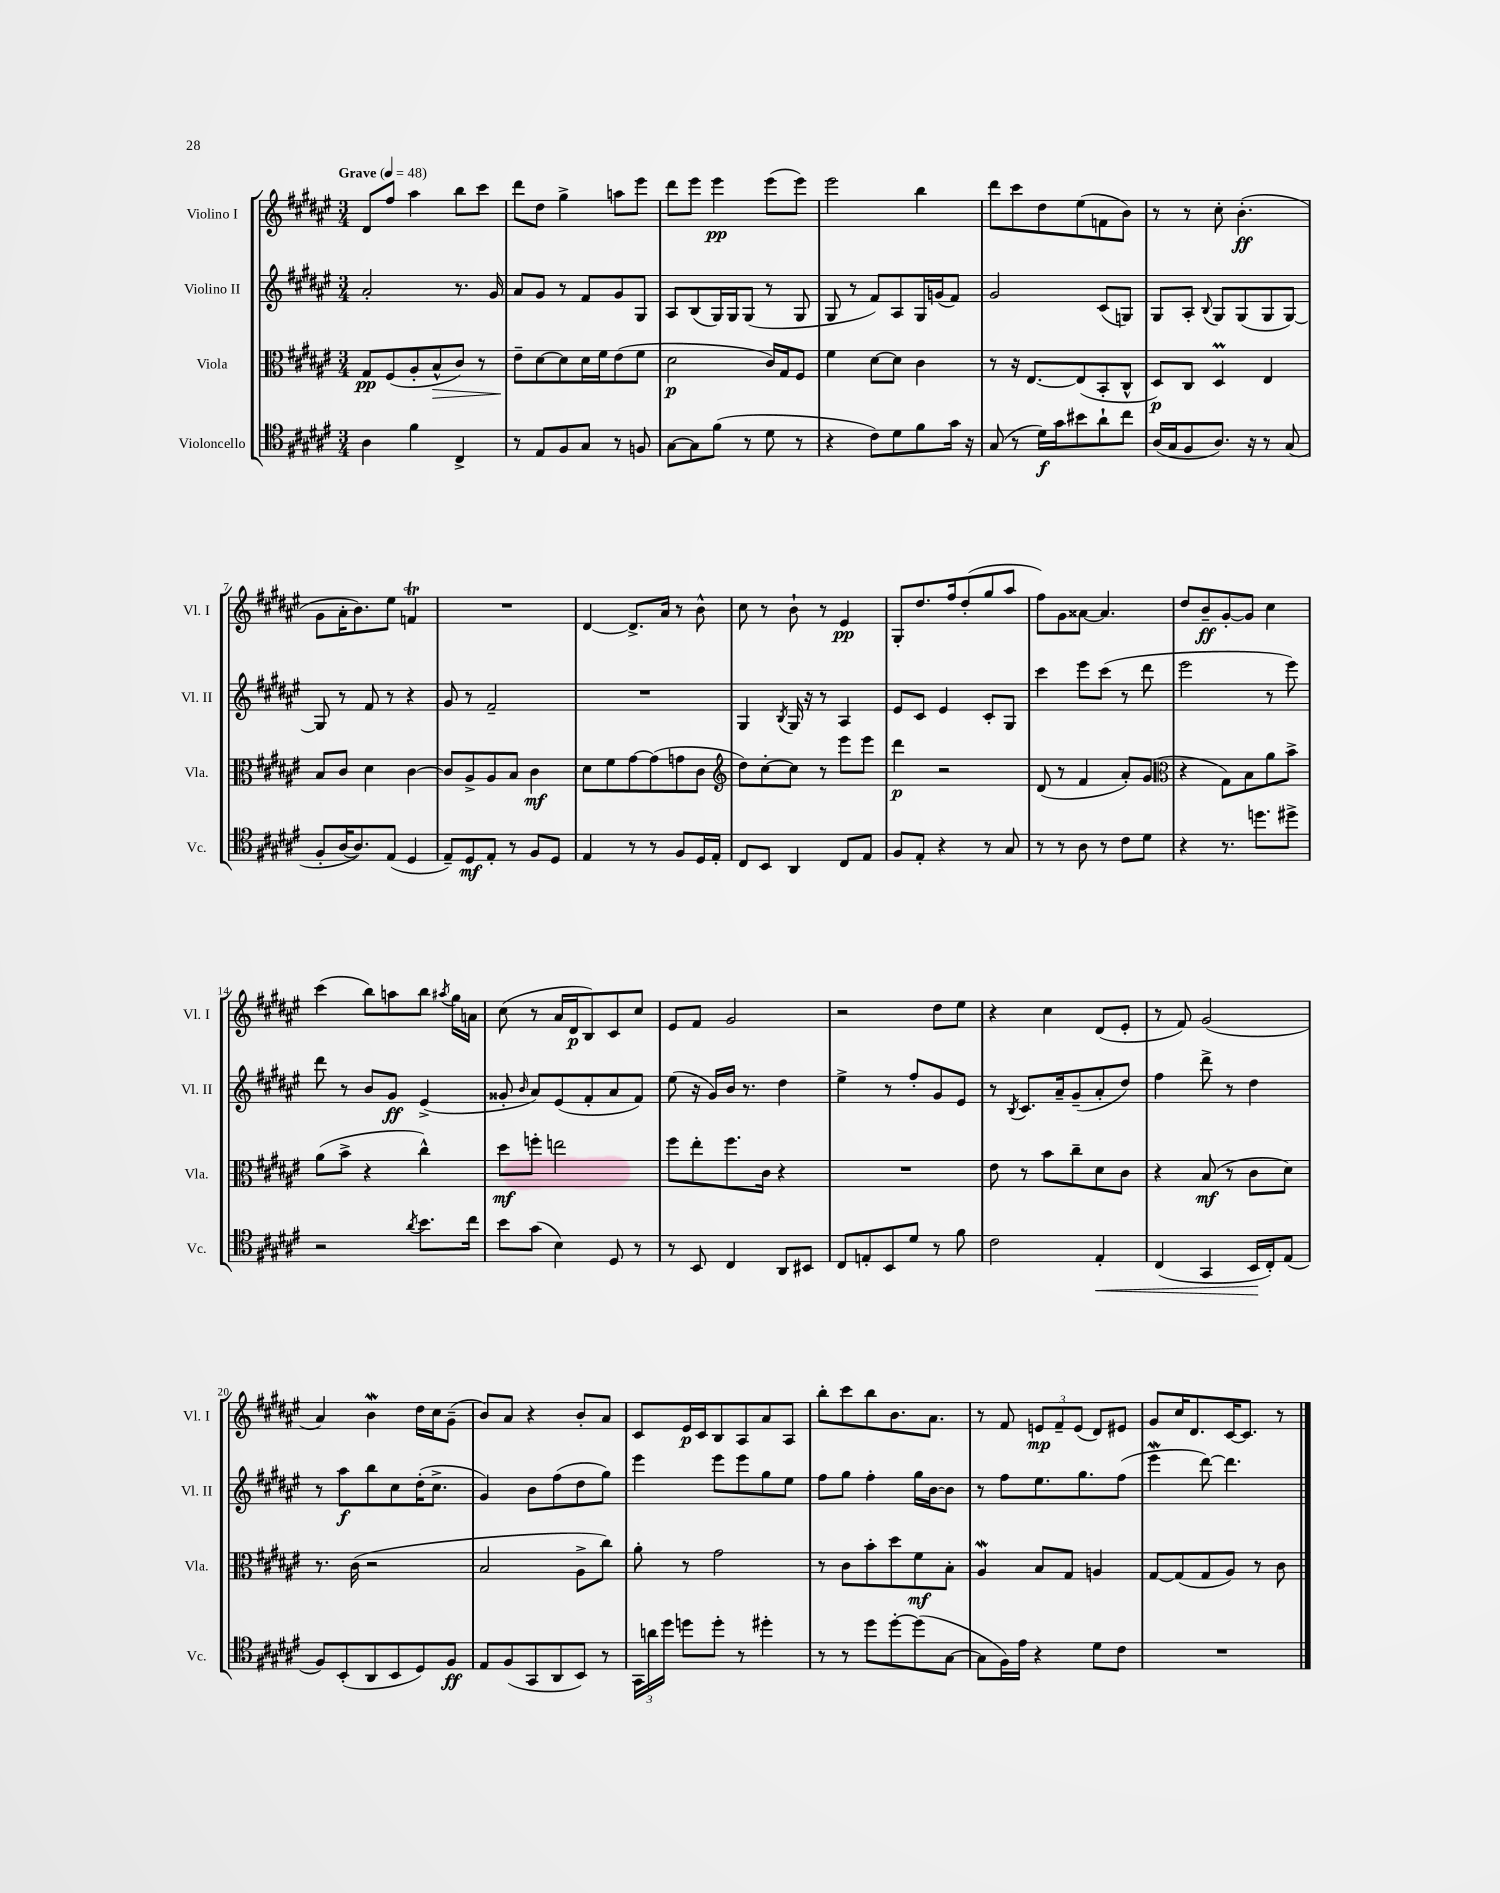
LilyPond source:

<<
\new StaffGroup <<
\new Staff = "s0" \with { instrumentName = "Violino I" shortInstrumentName = "Vl. I" } {
    \clef treble \key fis \major \numericTimeSignature \time 3/4 \tempo "Grave" 4 = 48
    \autoBeamOff dis'8[ fis''8] ais''4 b''8[ cis'''8] |
    dis'''8[ dis''8] gis''4-> a''8[ eis'''8] |
    dis'''8[ eis'''8] eis'''4\pp eis'''8[( eis'''8]) |
    eis'''2 b''4 |
    dis'''8[ cis'''8 dis''8 eis''8( f'8 b'8]) |
    r8 r8 cis''8-. b'4.-.\ff( |
    gis'8[ ais'16-. b'8.) eis''8] f'4\trill |
    R2. |
    dis'4~ dis'8.[-> ais'16] r8 b'8-^ |
    cis''8 r8 b'8-! r8 eis'4\pp |
    gis8[-. dis''8. fis''16 dis''8-.( gis''8 ais''8] |
    fis''8[) gis'8 aisis'8]~ aisis'4. |
    dis''8[ b'8--\ff gis'8~-. gis'8] cis''4 |
    cis'''4( b''8[) a''8 b''8] \acciaccatura { ais''8 } gis''16[ a'16] |
    cis''8( r8 ais'16[ dis'16\p b8) cis'8 cis''8] |
    eis'8[ fis'8] gis'2 |
    r2 dis''8[ eis''8] |
    r4 cis''4 dis'8[( eis'8]-. |
    r8 fis'8) gis'2( |
    ais'4) b'4\mordent dis''16[ cis''16 gis'8]--( |
    b'8[) ais'8] r4 b'8[-. ais'8] |
    cis'8[ eis'16\p cis'16 b8 ais8 ais'8 ais8] |
    b''8[-. cis'''8 b''8 b'8. ais'8.] |
    r8 fis'8 \tuplet 3/2 { e'8[\mp fis'8-- e'8]( } dis'8[) eis'8] |
    gis'8[ cis''16 dis'8. cis'16~ cis'8.] r8 \bar "|." |
}
\new Staff = "s1" \with { instrumentName = "Violino II" shortInstrumentName = "Vl. II" } {
    \clef treble \key fis \major \numericTimeSignature \time 3/4
    \autoBeamOff ais'2-. r8. gis'16 |
    ais'8[ gis'8] r8 fis'8[ gis'8 gis8] |
    ais8[ b8( gis16) gis16 gis8]( r8 gis8 |
    gis8 r8 fis'8[) ais8 gis16 g'16( fis'8]) |
    gis'2 cis'8[( g8]) |
    gis8[ ais8]-. \appoggiatura { b8 } gis8[ gis8( gis8 gis8]~) |
    gis8 r8 fis'8 r8 r4 |
    gis'8 r8 fis'2-- |
    R2. |
    gis4 \acciaccatura { b8 } gis16 r16 r8 ais4 |
    eis'8[ cis'8] eis'4 cis'8[-. gis8] |
    cis'''4 eis'''8[ cis'''8]( r8 dis'''8 |
    eis'''2 r8 eis'''8) |
    dis'''8 r8 b'8[ gis'8]\ff eis'4->( |
    gisis'8-. \grace { b'16 } ais'8[) eis'8( fis'8-. ais'8 fis'8]) |
    eis''8( r16 gis'16[) b'16] r8. dis''4 |
    eis''4-> r8 fis''8[-. gis'8 eis'8] |
    r8 \acciaccatura { b8 } cis'8.[ ais'16-- gis'8--( ais'8-. dis''8]) |
    fis''4 dis'''8-> r8 dis''4 |
    r8 ais''8[\f b''8 cis''8 dis''16-.( cis''8.]-> |
    gis'4) b'8[ fis''8( dis''8 gis''8]) |
    eis'''4 eis'''8[ eis'''8 gis''8 eis''8] |
    fis''8[ gis''8] fis''4-. gis''16[ b'16~ b'8] |
    r8 fis''8[ eis''8. gis''8. fis''8]( |
    eis'''4\mordent dis'''8~) dis'''4. \bar "|." |
}
\new Staff = "s2" \with { instrumentName = "Viola" shortInstrumentName = "Vla." } {
    \clef alto \key fis \major \numericTimeSignature \time 3/4
    \autoBeamOff gis8[\pp fis8( ais8-. b8-^\> cis'8]) r8 |
    eis'8[--\! dis'8~ dis'8 dis'16 fis'16 eis'8( fis'8] |
    dis'2\p cis'16[) gis16 fis8] |
    fis'4 dis'8[~ dis'8] cis'4 |
    r8 r16 eis8.[~ eis8( b,8-. cis8]-^ |
    dis8[\p) cis8] dis4\prall eis4 |
    b8[ cis'8] dis'4 cis'4~ |
    cis'8[ ais8-> ais8 b8] cis'4\mf |
    dis'8[ fis'8 gis'8~ gis'8( g'8 cis'8] |
    \clef treble dis''8[) cis''8~-. cis''8] r8 eis'''8[ eis'''8] |
    dis'''4\p r2 |
    dis'8( r8 fis'4 ais'8[-.) gis'8]( |
    \clef alto r4 gis8[) b8 ais'8 b'8]-> |
    ais'8[( b'8]-> r4 cis''4-^) |
    dis''8[\mf f''8]-. e''2 |
    fis''8[ eis''8-. fis''8. cis'16] r4 |
    R2. |
    eis'8 r8 b'8[ cis''8-- dis'8 cis'8] |
    r4 b8\mf( r8 cis'8[ dis'8]) |
    r8. cis'16( r2 |
    b2 ais8[-> cis''8]) |
    ais'8-. r8 gis'2 |
    r8 cis'8[ b'8-. dis''8 fis'8\mf b8]-. |
    ais4\mordent b8[ gis8] a4 |
    gis8[~ gis8( gis8 ais8]) r8 cis'8 \bar "|." |
}
\new Staff = "s3" \with { instrumentName = "Violoncello" shortInstrumentName = "Vc." } {
    \clef tenor \key fis \major \numericTimeSignature \time 3/4
    \autoBeamOff ais4 fis'4 cis4-> |
    r8 eis8[ fis8 gis8] r8 f8 |
    gis8[~ gis8 fis'8]( r8 dis'8 r8 |
    r4 cis'8[) dis'8 fis'8 gis'16] r16 |
    gis8( r8 dis'16[\f) gis'16 bis'8 ais'8-! cis''8] |
    ais16[( gis16 fis8 ais8.]) r16 r8 gis8( |
    fis8[-. ais16~ ais8.) eis8]( dis4 |
    eis8[--) dis8\mf eis8]-. r8 fis8[ dis8] |
    eis4 r8 r8 fis8[ dis16 eis16]-. |
    cis8[ b,8] ais,4 cis8[ eis8] |
    fis8[ eis8]-. r4 r8 gis8 |
    r8 r8 ais8 r8 cis'8[ dis'8] |
    r4 r8. d''8.[ dis''8]-> |
    r2 \acciaccatura { ais'8 } b'8.[ cis''16] |
    b'8[ gis'8]( b4) dis8 r8 |
    r8 b,8 cis4 ais,8[ bis,8] |
    cis8[ e8-. b,8 dis'8] r8 fis'8 |
    cis'2 eis4-.\< |
    cis4( gis,4 b,16[\! cis16-.) eis8]( |
    fis8[) b,8-.( ais,8 b,8 dis8) fis8]\ff |
    eis8[ fis8( gis,8 ais,8 b,8]) r8 |
    \tuplet 3/2 { gis,16[ a'16 dis''16] } d''8[ d''8]-. r8 dis''4-. |
    r8 r8 dis''8[ dis''8~-. dis''8( gis8]~ |
    gis8[ fis16) eis'16] r4 dis'8[ cis'8] |
    R2. \bar "|." |
}
>>
>>
